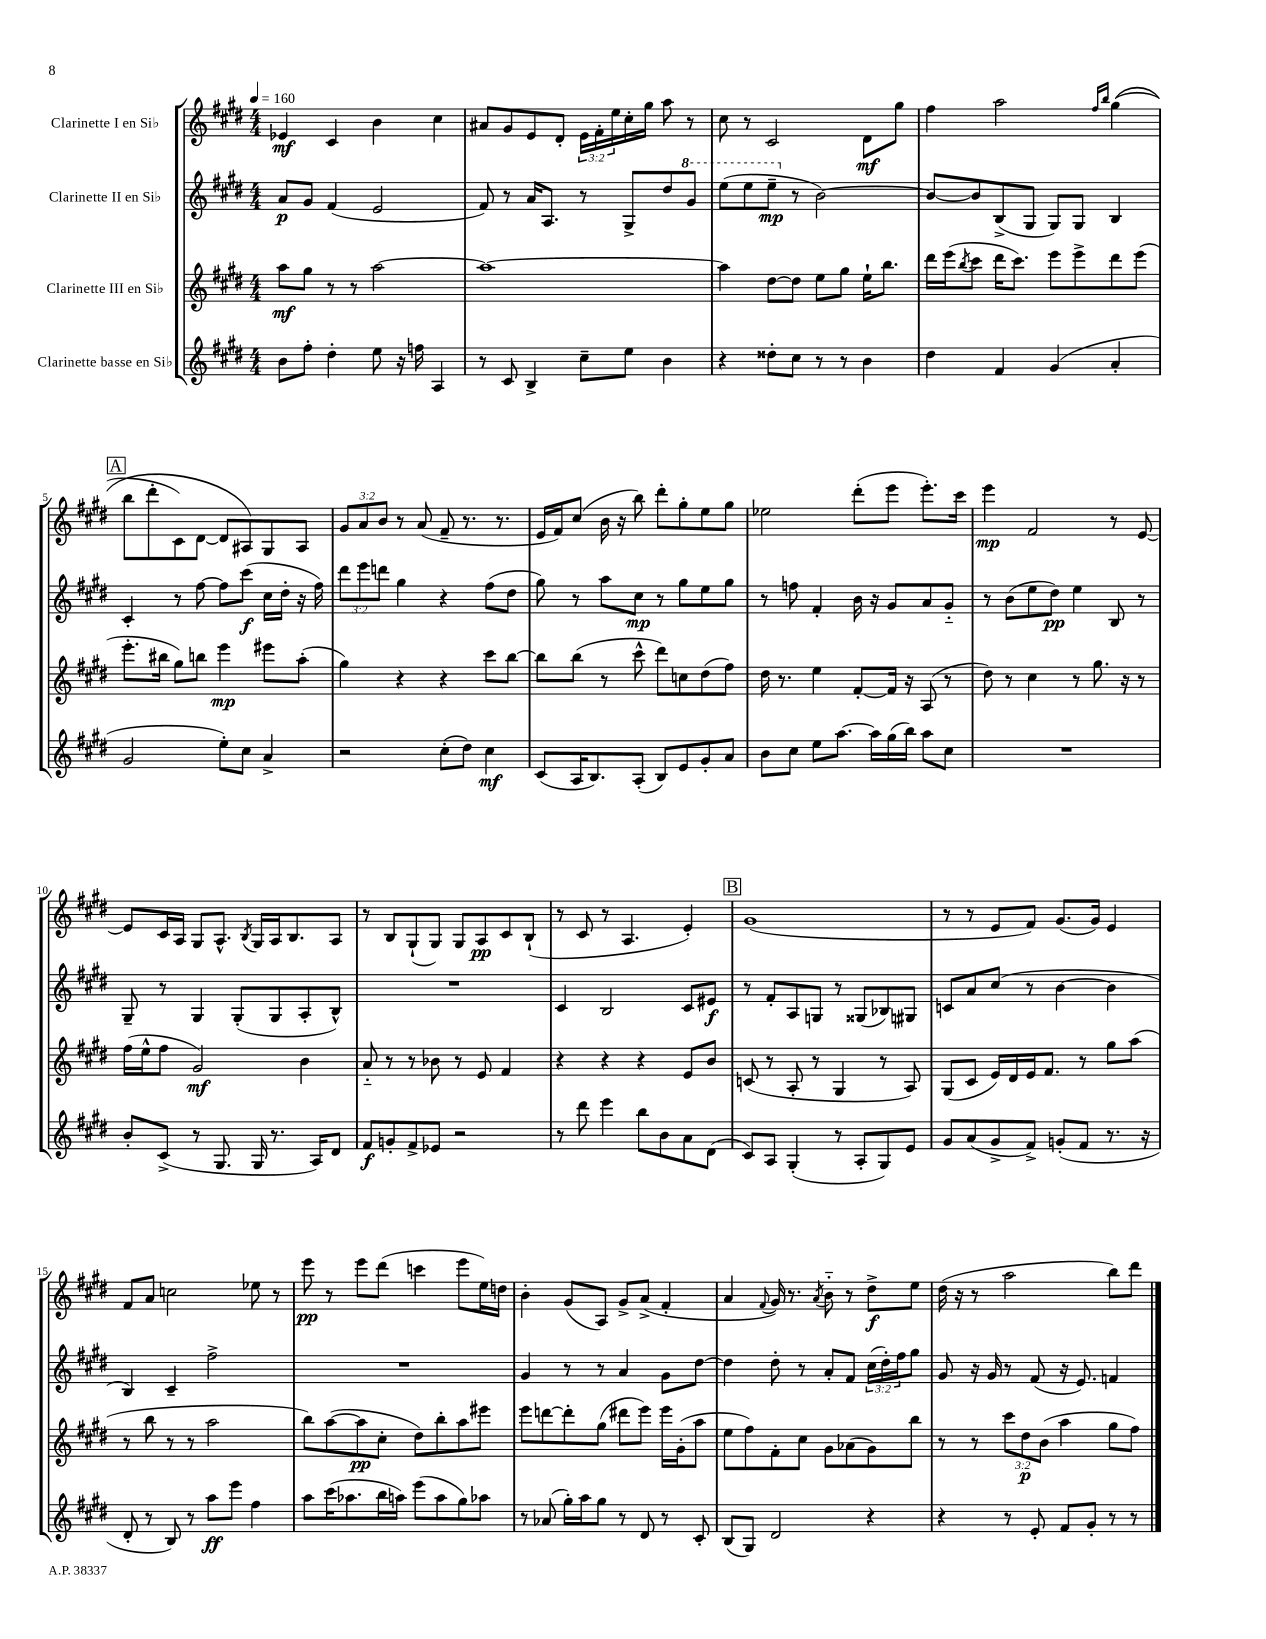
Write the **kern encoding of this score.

**kern	**dynam	**kern	**dynam	**kern	**dynam	**kern	**dynam
*part4	*part4	*part3	*part3	*part2	*part2	*part1	*part1
*staff4	*staff4	*staff3	*staff3	*staff2	*staff2	*staff1	*staff1
*I"Clarinette basse en Si♭	*	*I"Clarinette III en Si♭	*	*I"Clarinette II en Si♭	*	*I"Clarinette I en Si♭	*
*clefG2	*	*clefG2	*	*clefG2	*	*clefG2	*
*k[f#c#g#d#]	*	*k[f#c#g#d#]	*	*k[f#c#g#d#]	*	*k[f#c#g#d#]	*
*M4/4	*	*M4/4	*	*M4/4	*	*M4/4	*
*MM160	*	*MM160	*	*MM160	*	*MM160	*
=1	=1	=1	=1	=1	=1	=1	=1
8b\L	.	8aa\L	mf	8a/L	p	4e-X/	mf
8ff#'\J	.	8gg#\J	.	8g#/J	.	.	.
4dd#'\	.	8r	.	(4f#/	.	4c#/	.
.	.	8r	.	.	.	.	.
8ee\	.	[2aa\	.	2e/	.	4b\	.
16r	.	.	.	.	.	.	.
16ffn\	.	.	.	.	.	.	.
4A/	.	.	.	.	.	4cc#\	.
=2	=2	=2	=2	=2	=2	=2	=2
8r	.	1aa_	.	8f#/)	.	8a#X/L	.
8c#/	.	.	.	8r	.	8g#/	.
4B^/	.	.	.	16a/KL	.	8e/	.
.	.	.	.	8.A/J	.	.	.
.	.	.	.	.	.	8d#'/J	.
8cc#~\L	.	.	.	8r	.	24e\LL	.
.	.	.	.	.	.	24f#'\	.
.	.	.	.	.	.	24ee\	.
8ee\J	.	.	.	8G#^/L	.	16cc#'\	.
.	.	.	.	.	.	16gg#\JJ	.
4b\	.	.	.	8dd#/	.	8aa\	.
*	*	*	*	*8va	*	*	*
.	.	.	.	8gg#/J	.	8r	.
=3	=3	=3	=3	=3	=3	=3	=3
4r	.	4aa\]	.	(8eee\L	.	8cc#\	.
.	.	.	.	8eee\	.	8r	.
8dd##X'\L	.	[8dd#\L	.	8eee~\J	mp	2c#/	.
*	*	*	*	*X8va	*	*	*
8cc#\J	.	8dd#\J]	.	8r	.	.	.
8r	.	8ee\L	.	[2b\)	.	.	.
8r	.	8gg#\J	.	.	.	.	.
4b\	.	16ee`\KL	.	.	.	8d#\L	mf
.	.	8.bb\J	.	.	.	.	.
.	.	.	.	.	.	8gg#\J	.
=4	=4	=4	=4	=4	=4	=4	=4
4dd#\	.	16ddd#\LL	.	8b/L_	.	4ff#\	.
.	.	(16eee\J	.	.	.	.	.
.	.	8qbb/	.	.	.	.	.
.	.	8ccc#\J	.	8b/]	.	.	.
4f#/	.	16ddd#\KL	.	(8B^/	.	2aa\	.
.	.	8.ccc#\J)	.	.	.	.	.
.	.	.	.	8G#/J	.	.	.
(4g#/	.	8eee\L	.	8G#/L)	.	.	.
.	.	8eee^\	.	8G#/J	.	.	.
.	.	.	.	.	.	16qqff#/LL	.
.	.	.	.	.	.	16qqbb/JJ	.
4a'/	.	8ddd#\	.	4B/	.	((4gg#\	.
.	.	(8eee\J	.	.	.	.	.
!!LO:LB:g=z
!!LO:REH:place=s1:t=A
=5	=5	=5	=5	=5	=5	=5	=5
2g#/	.	8.eee'\L	.	4c#'/	.	8bb\L	.
.	.	.	.	.	.	8ddd#'\	.
.	.	16bb#X\Jk	.	.	.	.	.
.	.	8gg#\L)	.	8r	.	8c#\)	.
.	.	8bbn\J	.	[8ff#\	.	[8d#\J	.
8ee'\L)	.	4eee\	mp	8ff#\L]	.	8d#/L]	.
8cc#\J	.	.	.	(8ccc#\J	f	8A#X/)	.
4a^/	.	8eee#X\L	.	16cc#\LL	.	8G#/	.
.	.	.	.	16dd#'\JJ	.	.	.
.	.	(8aa'\J	.	16r	.	8A#/J	.
.	.	.	.	16ff#\)	.	.	.
=6	=6	=6	=6	=6	=6	=6	=6
2r	.	4gg#\)	.	12ddd#\L	.	12g#/L	.
.	.	.	.	12eee\	.	12a/	.
.	.	.	.	12dddn\J	.	12b/J	.
.	.	4r	.	4gg#\	.	8r	.
.	.	.	.	.	.	(8a/	.
(8cc#'\L	.	4r	.	4r	.	8f#~/	.
8dd#\J)	.	.	.	.	.	8.r	.
4cc#\	mf	8ccc#\L	.	(8ff#\L	.	.	.
.	.	.	.	.	.	8.r	.
.	.	[8bb\J	.	8dd#\J	.	.	.
=7	=7	=7	=7	=7	=7	=7	=7
(8c#/L	.	8bb\L]	.	8gg#\)	.	16e/LL	.
.	.	.	.	.	.	16f#/J)	.
16A/K	.	(8bb\J	.	8r	.	(8cc#/J	.
8.B/)	.	.	.	.	.	.	.
.	.	8r	.	8aa\L	.	16b\	.
.	.	.	.	.	.	16r	.
(8A'/J	.	8ccc#^^\	.	8cc#\J	mp	8bb\)	.
8B/L)	.	8ddd#\L)	.	8r	.	8ddd#'\L	.
8e/	.	8ccn\	.	8gg#\L	.	8gg#'\	.
8g#'/	.	(8dd#\	.	8ee\	.	8ee\	.
8a/J	.	8ff#\J)	.	8gg#\J	.	8gg#\J	.
=8	=8	=8	=8	=8	=8	=8	=8
8b\L	.	16dd#\	.	8r	.	2ee-X\	.
.	.	8.r	.	.	.	.	.
8cc#\J	.	.	.	8ffn\	.	.	.
8ee\L	.	4ee\	.	4f#'/	.	.	.
[8.aa\J	.	.	.	.	.	.	.
.	.	[8f#'/L	.	16b\	.	(8ddd#'\L	.
16aa\LL]	.	.	.	16r	.	.	.
(16gg#\	.	16f#/Jk]	.	8g#/L	.	8eee\J	.
16bb\JJ)	.	16r	.	.	.	.	.
8aa\L	.	(8A/	.	8a/	.	8.eee'\L)	.
8cc#\J	.	8r	.	8g#/J	.	.	.
.	.	.	.	.	.	16ccc#\Jk	.
=9	=9	=9	=9	=9	=9	=9	=9
1r	.	8dd#\)	.	8r	.	4eee\	mp
.	.	8r	.	(8b\L	.	.	.
.	.	4cc#\	.	8ee\	.	2f#/	.
.	.	.	.	8dd#\J)	pp	.	.
.	.	8r	.	4ee\	.	.	.
.	.	8.gg#\	.	.	.	.	.
.	.	.	.	8B/	.	8r	.
.	.	16r	.	.	.	.	.
.	.	8r	.	8r	.	[8e/	.
!!LO:LB:g=z
=10	=10	=10	=10	=10	=10	=10	=10
8b'/L	.	(16ff#\LL	.	8G#~/	.	8e/L]	.
.	.	16ee^^\J	.	.	.	.	.
(8c#^/J	.	8ff#\J	.	8r	.	16c#/L	.
.	.	.	.	.	.	16A/JJ	.
8r	.	2g#/)	mf	4G#/	.	8G#/L	.
8.G#/	.	.	.	.	.	8.A^^/J	.
.	.	.	.	(8G#'/L	.	.	.
.	.	.	.	.	.	8qB/	.
16G#/	.	.	.	.	.	16G#/LL	.
8.r	.	.	.	8G#/	.	16A/J	.
.	.	.	.	.	.	8.B/	.
.	.	4b\	.	8A'/	.	.	.
16A/KL)	.	.	.	.	.	.	.
8d#/J	.	.	.	8B^^/J)	.	8A/J	.
=11	=11	=11	=11	=11	=11	=11	=11
8f#/L	f	8a/	.	1r	.	8r	.
8gn'/	.	8r	.	.	.	8B/L	.
8f#^/	.	8r	.	.	.	(8G#`/	.
8e-X/J	.	8b-X\	.	.	.	8G#/J)	.
2r	.	8r	.	.	.	8G#/L	.
.	.	8e/	.	.	.	8A/	pp
.	.	4f#/	.	.	.	8c#/	.
.	.	.	.	.	.	(8B`/J	.
=12	=12	=12	=12	=12	=12	=12	=12
8r	.	4r	.	4c#/	.	8r	.
8ddd#\	.	.	.	.	.	8c#/	.
4eee\	.	4r	.	2B/	.	8r	.
.	.	.	.	.	.	4.A/	.
8bb\L	.	4r	.	.	.	.	.
8b\	.	.	.	.	.	.	.
8a\	.	8e/L	.	8c#/L	.	4e'/)	.
(8d#\J	.	8b/J	.	8e#X/J	f	.	.
!!LO:REH:place=s1:t=B
=13	=13	=13	=13	=13	=13	=13	=13
8c#/L)	.	(8cn/	.	8r	.	(1g#	.
8A/J	.	8r	.	8f#'/L	.	.	.
(4G#'/	.	8A'/	.	8A/	.	.	.
.	.	8r	.	8Gn/J	.	.	.
8r	.	4G#/	.	8r	.	.	.
8A'/L	.	.	.	(8G##X/L	.	.	.
8G#/)	.	8r	.	8B-X/)	.	.	.
8e/J	.	8A/)	.	8G#X/J	.	.	.
=14	=14	=14	=14	=14	=14	=14	=14
8g#/L	.	(8G#/L	.	8cn/L	.	8r	.
(8a/	.	8c#/J	.	8a/	.	8r	.
8g#^/	.	16e/LL)	.	(8cc#/J	.	8e/L	.
.	.	16d#/	.	.	.	.	.
8f#^/J)	.	16e/J	.	8r	.	8f#/J)	.
.	.	8.f#/J	.	.	.	.	.
(8gn'/L	.	.	.	[4b\	.	(8.g#/L	.
8f#/J	.	8r	.	.	.	.	.
.	.	.	.	.	.	16g#/Jk)	.
8.r	.	8gg#\L	.	4b\]	.	4e/	.
.	.	(8aa\J	.	.	.	.	.
16r	.	.	.	.	.	.	.
!!LO:LB:g=z
=15	=15	=15	=15	=15	=15	=15	=15
8d#'/	.	8r	.	4B/)	.	8f#/L	.
8r	.	8bb\	.	.	.	8a/J	.
8B/)	.	8r	.	4c#~/	.	2ccn\	.
8r	.	8r	.	.	.	.	.
8aa\L	ff	2aa\	.	2ff#^\	.	.	.
8eee\J	.	.	.	.	.	.	.
4ff#\	.	.	.	.	.	8ee-X\	.
.	.	.	.	.	.	8r	.
=16	=16	=16	=16	=16	=16	=16	=16
8aa\L	.	8bb\L)	.	1r	.	8eee\	pp
(16ccc#\K	.	([8aa\	.	.	.	8r	.
8.aa-X\	.	.	.	.	.	.	.
.	.	8aa\]	pp	.	.	8eee\L	.
16bb\L	.	8cc#'\J	.	.	.	(8ddd#\J	.
16aan\JJ)	.	.	.	.	.	.	.
(8eee\L	.	8dd#\L)	.	.	.	4cccn\	.
8aa\	.	8bb'\	.	.	.	.	.
8gg#\)	.	8aa\	.	.	.	8eee\L	.
8aa-X\J	.	8eee#X\J	.	.	.	16ee\L)	.
.	.	.	.	.	.	16ddn\JJ	.
=17	=17	=17	=17	=17	=17	=17	=17
8r	.	8eee\L	.	4g#/	.	4b'\	.
(8a-X/	.	[8dddn\	.	.	.	.	.
16gg#'\LL)	.	8ddd'\]	.	8r	.	(8g#/L	.
16aa\J	.	.	.	.	.	.	.
8gg#\J	.	(8gg#\J	.	8r	.	8A/J)	.
8r	.	8ddd#X\L	.	4a/	.	8g#^/L	.
8d#/	.	8eee\J)	.	.	.	(8a^/J	.
8r	.	16eee\LL	.	8g#\L	.	4f#'/	.
.	.	(16g#'\J	.	.	.	.	.
8c#'/	.	8aa\J	.	[8dd#\J	.	.	.
=18	=18	=18	=18	=18	=18	=18	=18
(8B/L	.	8ee\L	.	4dd#\]	.	4a/	.
8G#/J)	.	8ff#\)	.	.	.	.	.
.	.	.	.	.	.	8qqf#/	.
2d#/	.	8f#'\	.	8dd#'\	.	16g#/)	.
.	.	.	.	.	.	8.r	.
.	.	8cc#\J	.	8r	.	.	.
.	.	.	.	.	.	8qa/	.
.	.	8g#\L	.	8a'/L	.	8b\	.
.	.	(8a-X\	.	8f#/J	.	8r	.
4r	.	8g#\)	.	(24cc#\LL	.	8dd#^\L	f
.	.	.	.	24dd#'\)	.	.	.
.	.	.	.	24ff#\J	.	.	.
.	.	8bb\J	.	8gg#\J	.	8ee\J	.
=19	=19	=19	=19	=19	=19	=19	=19
4r	.	8r	.	8g#/	.	(16dd#\	.
.	.	.	.	.	.	16r	.
.	.	8r	.	16r	.	8r	.
.	.	.	.	16g#/	.	.	.
8r	.	12ccc#\L	.	8r	.	2aa\	.
.	.	12dd#\	p	.	.	.	.
8e'/	.	.	.	(8f#/	.	.	.
.	.	(12b\J	.	.	.	.	.
8f#/L	.	4aa\	.	16r	.	.	.
.	.	.	.	8.e/)	.	.	.
8g#'/J	.	.	.	.	.	.	.
8r	.	8gg#\L	.	4fn/	.	8bb\L)	.
8r	.	8ff#\J)	.	.	.	8ddd#\J	.
==	==	==	==	==	==	==	==
*-	*-	*-	*-	*-	*-	*-	*-
